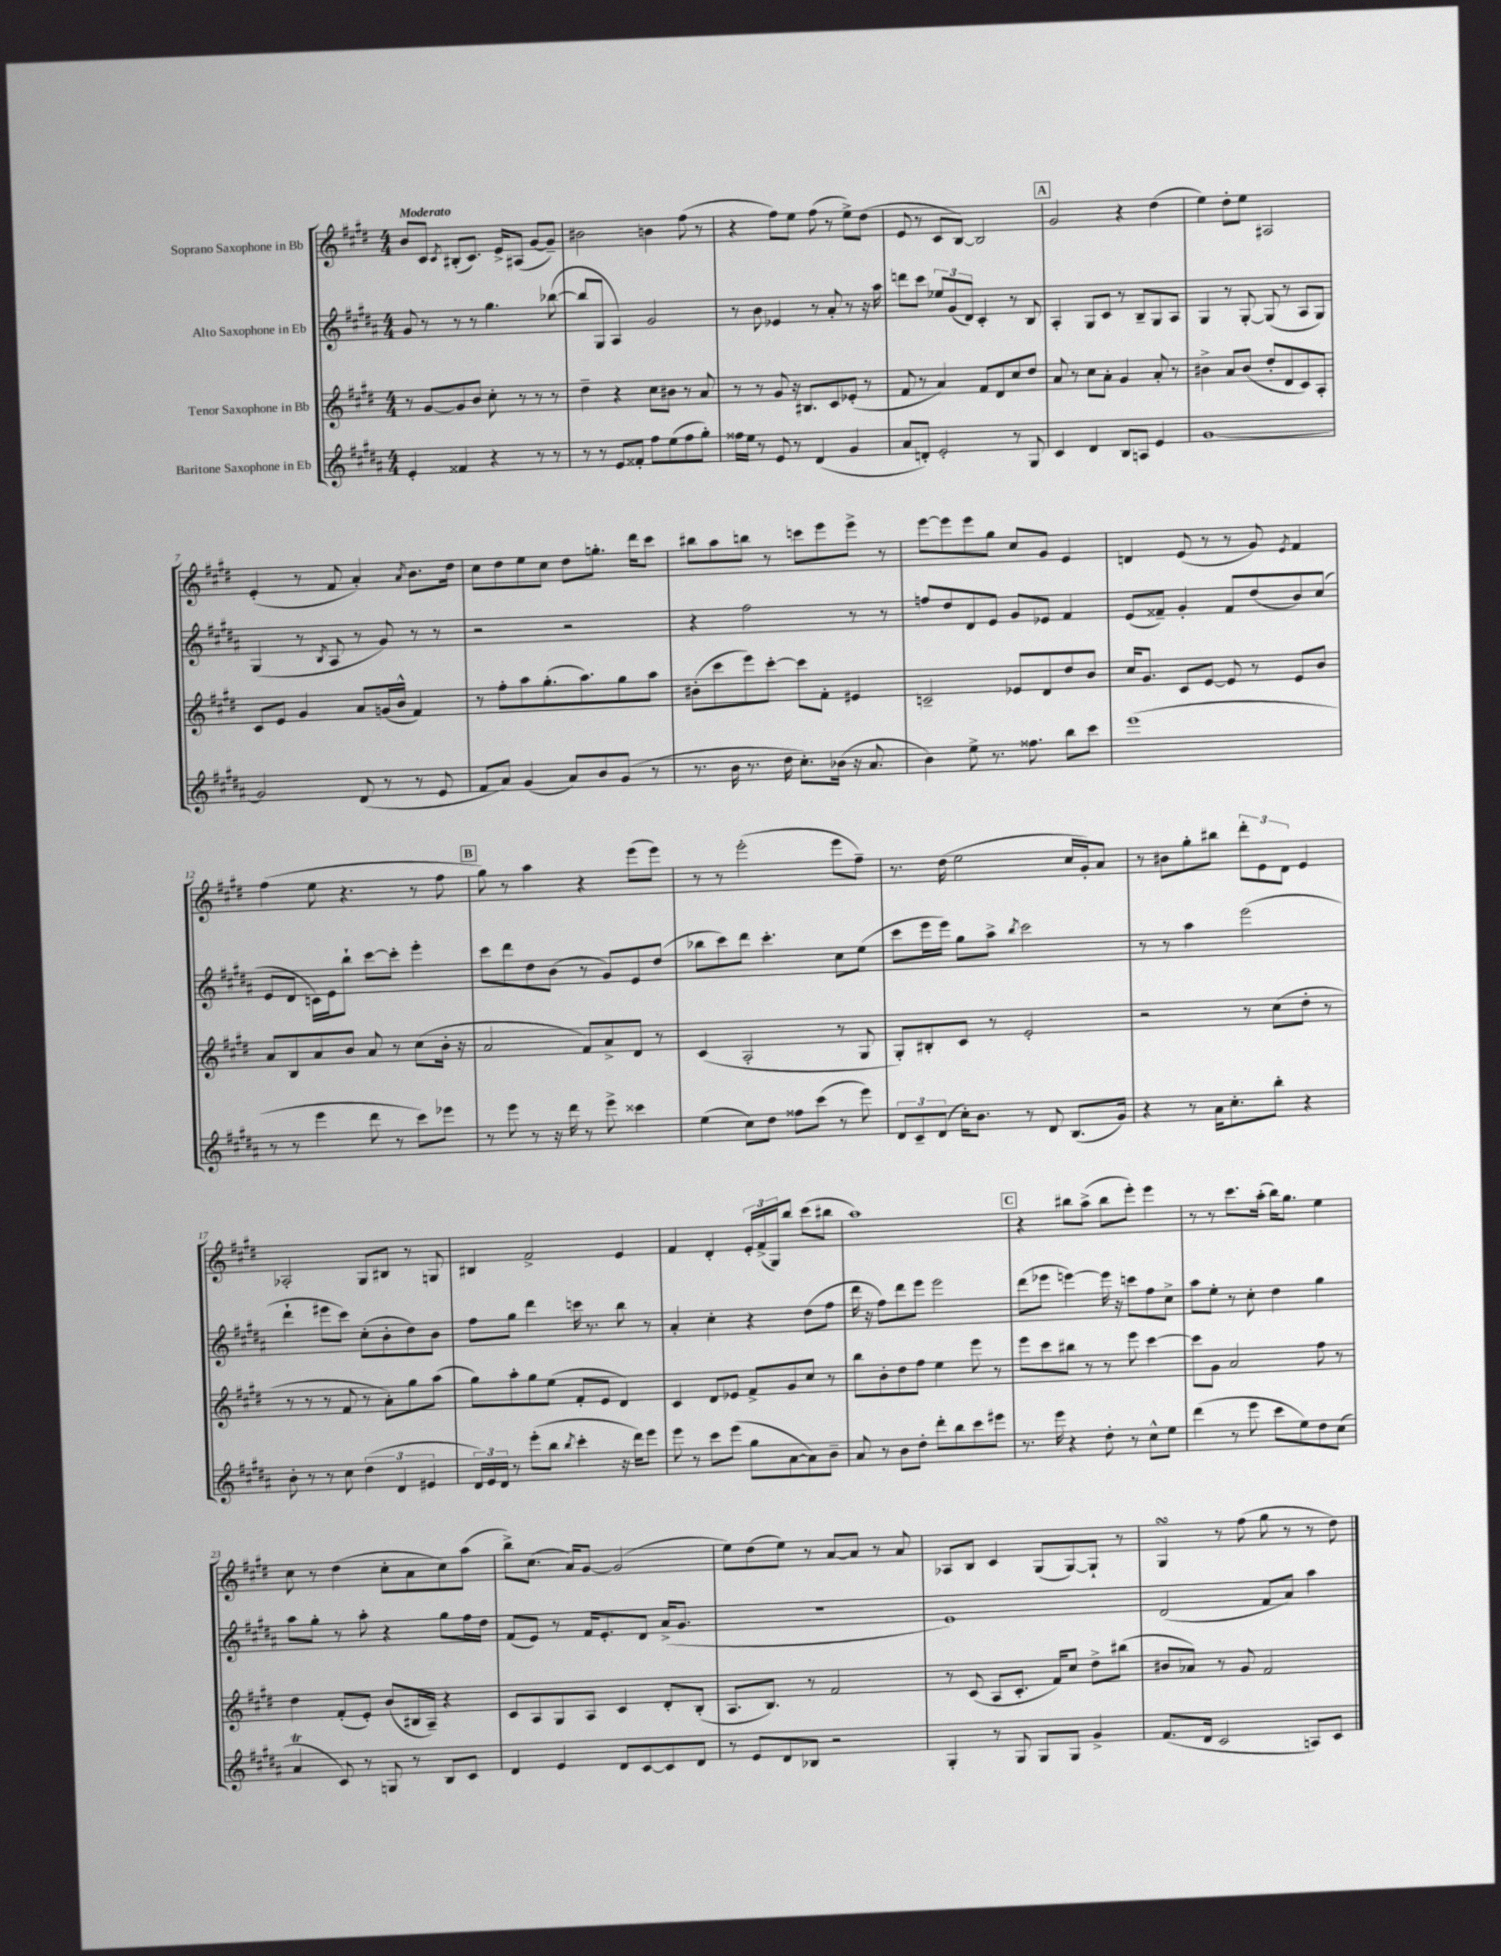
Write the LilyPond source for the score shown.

<<
\new StaffGroup <<
\new Staff = "s0" \with { instrumentName = "Soprano Saxophone in Bb" } {
    \clef treble \key e \major \numericTimeSignature \time 4/4 \tempo "Moderato"
    b'8 cis'8 \acciaccatura { cis'8 } bis8-.( cis'8.) e'16-> ais8( gis'8~ gis'8--) |
    bis'2 b'4 fis''8( r8 |
    r4 fis''8) e''8 fis''8( r8 e''8->) dis''8( |
    e'8 r8 cis'8 b8~) b2 |
    \mark \markup { \box "A" } gis'2 r4 dis''4( |
    e''4) dis''8-. e''8 ais2 |
    e'4-.( r8 fis'8 a'4-.) \acciaccatura { a'8 } b'8. dis''16 |
    cis''8 dis''8 e''8 cis''8 dis''8 g''8.-. dis'''16 cis'''8 |
    bis''8 a''8 b''8 r8 c'''8 e'''8 e'''8-> r8 |
    e'''8~ e'''8 e'''8 gis''8 cis''8 gis'8 e'4 |
    d'4 e'8( r8 r8 gis'8) \acciaccatura { e'8 } fis'4 |
    fis''4( e''8 r4. r8 fis''8 |
    \mark \markup { \box "B" } gis''8) r8 a''4 r4 e'''8( e'''8) |
    r8 r8 e'''2-.( e'''8 fis''8--) |
    r8. dis''16( e''2 cis''16 gis'16-.) a'8 |
    r8 bis'8 gis''8-. bis''8 \tuplet 3/2 { dis'''8-. e'8 dis'8 } e'4 |
    aes2-. gis8 bis8 r8 g8 |
    bis4 fis'2-> e'4 |
    fis'4 dis'4-. \tuplet 3/2 { e'16-. fis'16->( gis16) } b''8 cis'''8( bis''8 |
    a''1) |
    \mark \markup { \box "C" } r4 bis''8 a''8->( bis''8 e'''8-.) e'''4 |
    r8 r8 cis'''8. a''16-.( b''16) gis''8. e''4 |
    cis''8 r8 dis''4( cis''8-. a'8 cis''8) a''8( |
    b''8->) cis''8.( a'16) gis'8~ gis'2( |
    e''8) dis''8( e''8) r8 a'8~ a'8 r8 a'8 |
    aes8 b8 cis'4 gis8( gis8~) gis8-! r8 |
    gis4\turn r8 fis''8( gis''8 r8 r8 dis''8) \bar "|." |
}
\new Staff = "s1" \with { instrumentName = "Alto Saxophone in Eb" } {
    \clef treble \key b \major \numericTimeSignature \time 4/4
    gis'8 r8 r8 r8 gis''4. bes''8~( |
    bes''8 gis8 ais4) gis'2 |
    r8 b'8 ees'4 r8 ais'8-. r8 r16 ais''16 |
    d'''8 cis'''8 \tuplet 3/2 { ees''8 gis'8( dis'8) } cis'4-. r8 b8 |
    \mark \markup { \box "A" } ais4-. gis8 cis'8 r8 b8-- gis8 ais8 |
    gis4 r8 gis8~-. gis8( r8 ais8 gis8) |
    gis4( r8 \acciaccatura { b8 } ais8 r8 gis'8) r8 r8 |
    r2 r2 |
    r4 fis''2 r8 r8 |
    f''8 dis''8 dis'8 e'8 gis'8 ees'8 fis'4 |
    e'8( fisis'8--) gis'4-. fisis'8 dis''8( b'8) cis''8( |
    e'8 dis'8 c'16) e'16 b''8-! cis'''8~ cis'''8-. e'''4-. |
    \mark \markup { \box "B" } cis'''8 dis'''8 dis''8 b'8( r8 gis'8) e'8 dis''8( |
    bes''8 cis'''8) dis'''8 cis'''4.-. cis''8 e''8( |
    cis'''8 e'''16 e'''16) gis''8 ais''8-> \acciaccatura { b''8 } cis'''2 |
    r8 r8 ais''4 e'''2( |
    dis'''4-! eis'''8 cis'''8) cis''8-.( b'8-. dis''8) b'8 |
    fis''8 gis''8 dis'''4 c'''16 r8. b''8 r8 |
    ais'4-. cis''4-. r4 dis''8( fis''8 |
    dis'''16 r16 fis''8) dis'''8 e'''8 e'''2 |
    \mark \markup { \box "C" } dis'''8( ees'''8 e'''4~) e'''16 r16 c'''8 fis''8 cis''8-> |
    ais''8 e''8-. r8 cis''8-. dis''4 gis''4 |
    ais''8 gis''8-. r8 ais''8-. r4 gis''8 fis''16 dis''16 |
    fis'8( e'8) r8 fis'16 e'8.-. dis'8 ais'16->( gis'8. |
    R1 |
    e'1) |
    dis'2( fis'8 ais'8) ais''4 \bar "|." |
}
\new Staff = "s2" \with { instrumentName = "Tenor Saxophone in Bb" } {
    \clef treble \key e \major \numericTimeSignature \time 4/4
    r8 gis'8~ gis'8 b'8 cis''8-. r8 r8 r8 |
    dis''4-- r4 cis''8 bis'8 r8 a'8 |
    r8 r8 gis'8 r16 bis8. cis'8 ees'8-.( r8 |
    fis'8 r8 a'4) fis'8 dis'8 cis''8 dis''8 |
    \mark \markup { \box "A" } a'8 r8 cis''8 a'8-. gis'4 a'8-. r8 |
    bis'4-> a'8 bis'8( dis''8-. dis'8 cis'8) a8-. |
    cis'8 e'8 gis'4 a'8 g'16( b'16-^ fis'4) |
    r8 fis''8-. a''8 gis''8.-.( a''8.) gis''8 a''8 |
    bis'8-.( cis'''8 e'''8) cis'''8~-. cis'''8 fis'8-. eis'4 |
    c'2-- ees'8 dis'8 dis''8 b'8 |
    cis''16 gis'8. cis'8 e'8~ e'8 r8 e'8 b'8 |
    a'8 b8 a'8 b'8 a'8 r8 cis''8( b'16-. r16 |
    \mark \markup { \box "B" } a'2 fis'8) a'8-> dis'8 r8 |
    cis'4( a2-. r8 gis8 |
    gis8-.) bis8-. cis'8 r8 e'2-. |
    r2 r8 cis''8( dis''8-. r8 |
    r8 r8 r8 fis'8 r8 a'8-.) gis''8 a''8( |
    gis''8) a''8-. gis''8 e''8( fis'8-. e'8 dis'4) |
    cis'4 dis'8 ees'8 fis'8-> gis'8 cis''8 r8 |
    b''8 b'8-. dis''8 fis''8 e''4 e'''8 r8 |
    \mark \markup { \box "C" } e'''8 cis'''8 bis''8 r8 r8 e'''8 cis'''4~ |
    cis'''8 gis'8 a'2 fis''8 r8 |
    dis''4 fis'8-.( e'8-.) b'8( bis16 a16--) r4 |
    cis'8 a8 gis8 a8 cis'4 dis'8-. b8-.( |
    a8. b8.) r8 fis'2 |
    r8 cis'8( a8 cis'8.-. fis'16) cis''8 dis''8-> bis''8( |
    bis'8 aes'8) r8 gis'8 fis'2 \bar "|." |
}
\new Staff = "s3" \with { instrumentName = "Baritone Saxophone in Eb" } {
    \clef treble \key b \major \numericTimeSignature \time 4/4
    e'4-. fisis'4 r4 r8 r8 |
    r8 r8 e'8 fisis'8-. fis''8 e''8( fis''8 gis''8-.) |
    fisis''16 e''16 r8 e'8 r8 dis'4( gis'4 |
    ais'8 d'8-.) e'2-. r8 gis8 |
    \mark \markup { \box "A" } cis'4 dis'4 b8 a8 e'4 |
    gis'1~ |
    gis'2 dis'8( r8 r8 e'8 |
    fis'8 ais'8) gis'4( ais'8) b'8 gis'8( r8 |
    r8. b'16 r8. dis''16 cis''8.-.) bes'16( r16 ais'8. |
    b'4) e''8-> r8. fisis''8. b''8 cis'''8 |
    e'''1( |
    r8 r8 e'''4 dis'''8 r8 cis'''8) ees'''8 |
    \mark \markup { \box "B" } r8 e'''8 r8 r16 dis'''16 r8 e'''8-> cisis'''4 |
    e''4( cis''8) dis''8 fisis''8 cis'''8( r8 e'''8) |
    \tuplet 3/2 { dis'8 cis'8-- dis'8( } cis''16-.) b'8. r8 dis'8 b8.( gis'16) |
    r4 r8 ais'16 cis''8.-. b''8-. r4 |
    b'8-. r8 r8 cis''8 \tuplet 3/2 { dis''4( dis'4 eis'4 } |
    \tuplet 3/2 { dis'16) e'16 dis'16 } r8 e'''8-.( b''8 \acciaccatura { b''8 } cis'''4-. r16 dis'''16) e'''8 |
    e'''8 r8 cis'''8 e'''8( gis''8 ais'8~ ais'8) b'8-- |
    ais'8 r8 b'8 dis''8-. dis'''8-. b''8 cis'''8 eis'''8 |
    \mark \markup { \box "C" } r8. e'''16 r4 dis''8-. r8 cis''8-^ e''8 |
    dis'''4( r8 e'''8 cis'''8 e''8) dis''8 cis''8( |
    ais'4\trill cis'8) r8 g8 r8 b8 cis'8 |
    dis'4 e'4 dis'8 cis'8~ cis'8 dis'8 |
    r8 e'8 dis'8 bes8 r2 |
    gis4-. r8 gis8 gis8 gis8 gis'4-> |
    fis'8.( dis'16 cis'2 a8) cis'8 \bar "|." |
}
>>
>>
